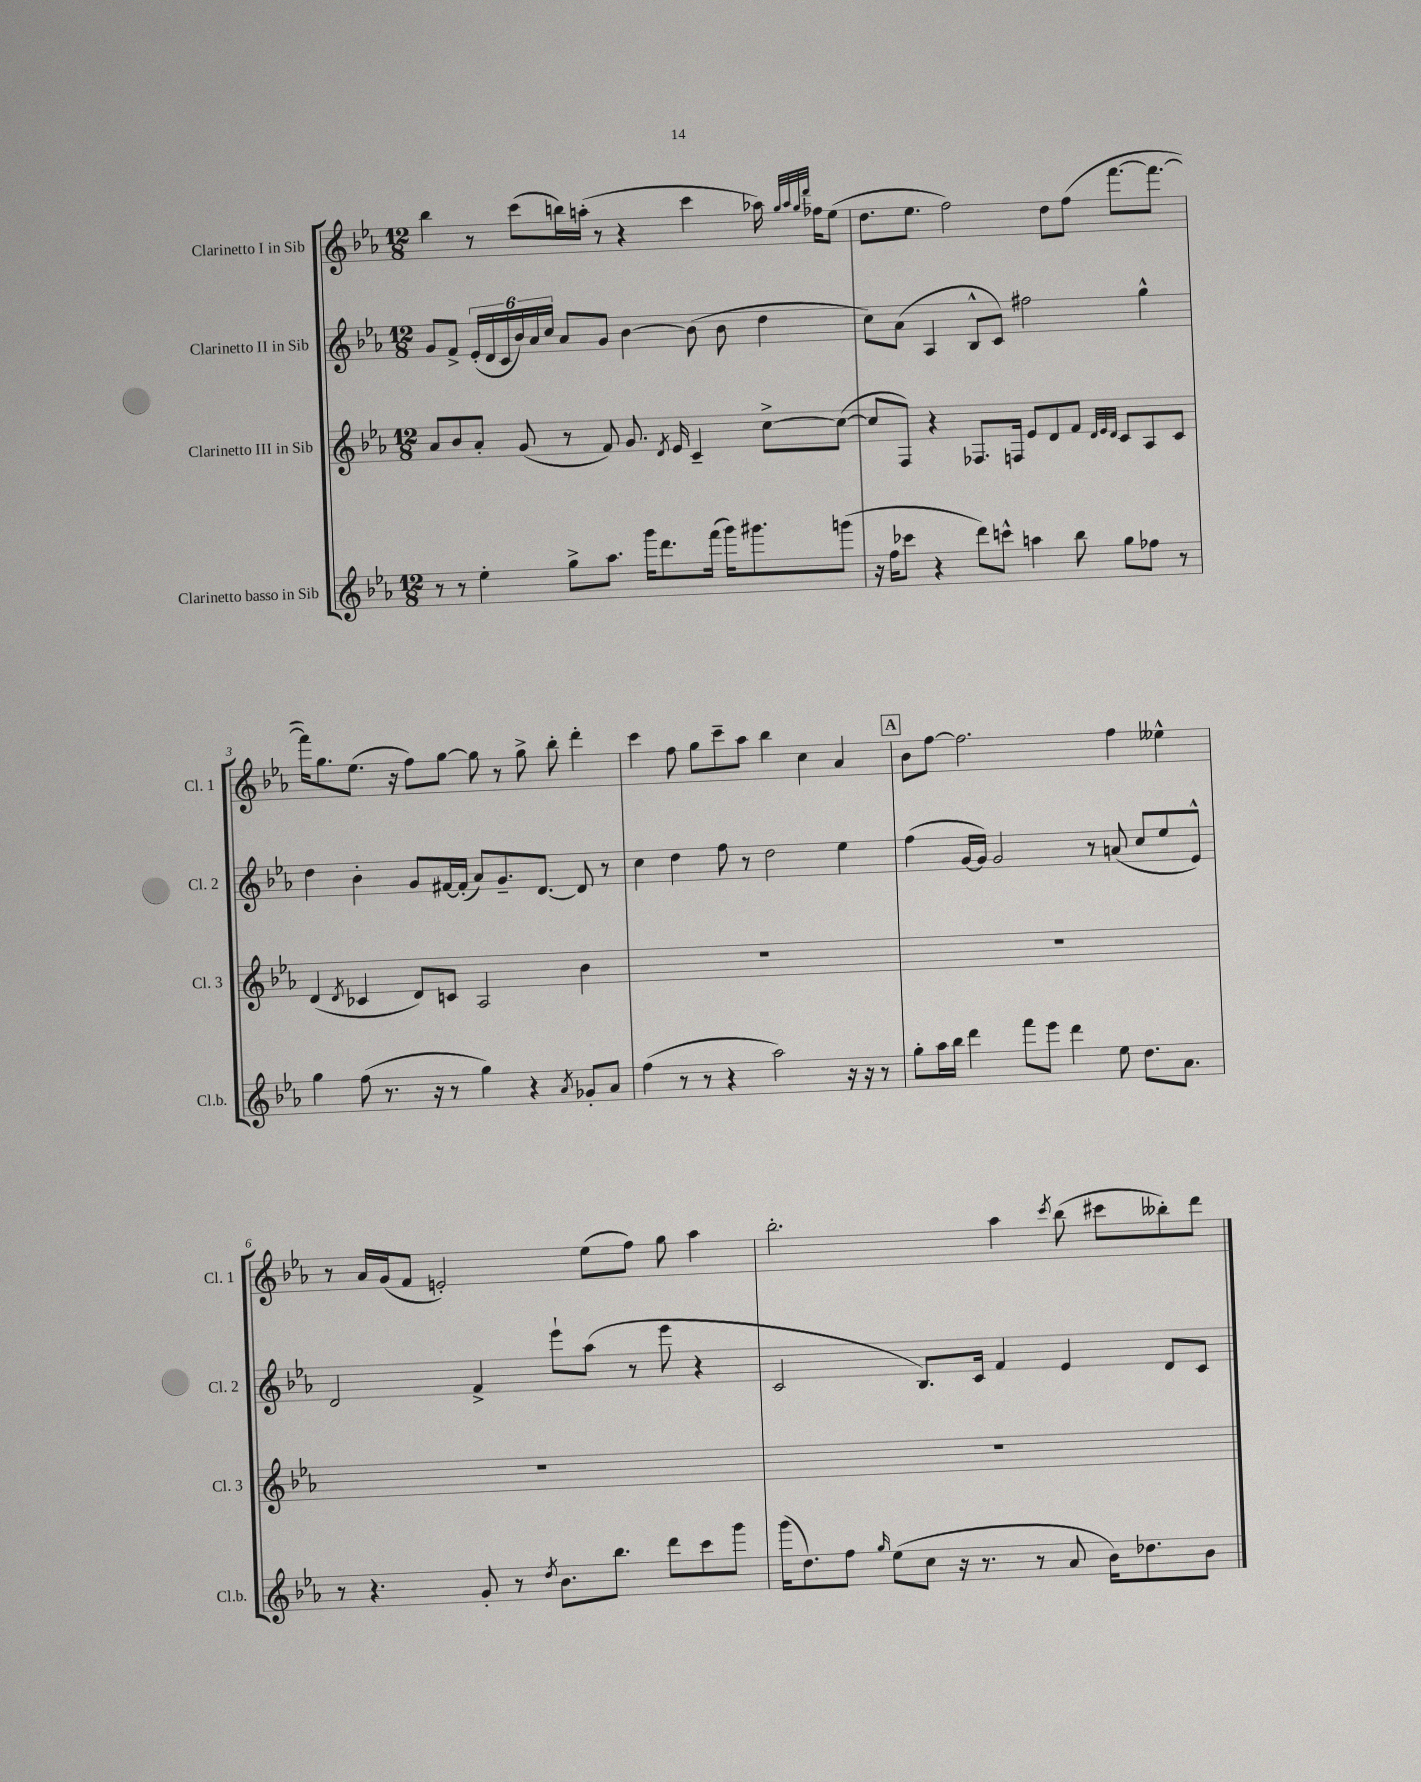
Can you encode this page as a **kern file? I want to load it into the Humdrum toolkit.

**kern	**kern	**kern	**kern
*staff4	*staff3	*staff2	*staff1
*clefG2	*clefG2	*clefG2	*clefG2
*k[b-e-a-]	*k[b-e-a-]	*k[b-e-a-]	*k[b-e-a-]
*M12/8	*M12/8	*M12/8	*M12/8
8r	8a-/L	8g/L	4bb-\
8r	8b-/	8f^/J	.
4ee-'\	8a-'/J	(24e-'/LL	8r
.	.	24d/	.
.	.	24c/	.
.	(8g/	24b-/)	(8ccc\L
.	.	24a-/	.
.	.	24cc/JJ	.
8gg^\L	8r	8a-/L	16bb\L)
.	.	.	(16aa'\JJ
8.aa-\J	8f/)	8g/J	8r
.	8.g/	[4b-\	4r
16ggg\LK	.	.	.
8.ddd\	.	.	.
.	8qd/	.	.
.	16e-/	.	.
.	4c~/	(8b-\]	4ccc\
(16fff\Jk	.	.	.
16ggg\LK)	.	8b-\	.
8.ggg#\	.	.	.
.	[8cc^\L	4dd\	16aa-\)
.	.	.	32qqgg/LLL
.	.	.	32qqaa-/
.	.	.	32qqgg/
.	.	.	32qqddd/JJJ
.	.	.	16ff-\LK
(8ggg\J	(8cc\_J	.	(8ee-\J
=	=	=	=
16r	8cc/]L	8cc\L)	8.dd\L
16ff\LK	.	.	.
8ccc-\J	8F/J)	(8a-\J	.
.	.	.	8.ee-\J
4r	4r	4A-/	.
.	.	.	2ff\)
8ddd\L)	8.F-/L	8B-^^/L	.
8ccc^^\J	.	8c/J)	.
.	16F/Jk	.	.
4aa\	8e-/L	2ff#\	.
.	8d/	.	8dd\L
8bb-\	8f/J	.	(8ff\J
.	32qqd/LLL	.	.
.	32qqe-/	.	.
.	32qqd/JJJ	.	.
8gg\L	8c/L	.	[8.fff\L
8ff-\J	8A-/	4gg^^\	.
.	.	.	8.fff\_J
8r	8c/J	.	.
=	=	=	=
4gg\	(4d/	4dd\	16fff\]LK)
.	.	.	8.gg\
.	8qd/	.	.
(8ff\	4c-/	4b-'\	(8.ee-\J
8.r	.	.	.
.	.	.	16r
.	8d/L)	8g/L	8ff\L)
16r	.	.	.
8r	8c/J	[16f#/L	[8gg\J
.	.	(16f#'/]JJ	.
4gg\)	2A-/	8a-/L)	8gg\]
.	.	8.g~/	8r
4r	.	.	8gg^\
.	.	[8.d/J	.
.	.	.	8bb-'\
8qa-/	.	.	.
8g-'/L	4b-\	8d/]	4ddd'\
8a-/J	.	8r	.
=	=	=	=
(4ff\	1.r	4cc\	4ccc\
8r	.	4dd\	8ff\
8r	.	.	8gg\L
4r	.	8ff\	8ccc~\
.	.	8r	8aa-\J
2aa-\)	.	2dd\	4bb-\
.	.	.	4cc\
16r	.	4ee-\	4a-/
16r	.	.	.
8r	.	.	.
=	=	=	=
8gg'\L	1.r	(4ff\	8b-\L
16aa-\L	.	.	[8ff\J
16bb-\JJ	.	.	.
4ddd\	.	[16g/LL	2.ff\]
.	.	16g/]JJ)	.
.	.	2g/	.
8fff\L	.	.	.
8eee-\J	.	.	.
4ddd\	.	.	.
.	.	8r	.
8ee-\	.	(8a/	4ff\
8.dd\L	.	8cc/L	.
.	.	8ee-/	4ee--^^\
8.a-\J	.	.	.
.	.	8e-^^/J)	.
=	=	=	=
8r	1.r	2d/	8r
4.r	.	.	16a-/LL
.	.	.	(16g/J
.	.	.	8f/J
.	.	.	2e'/)
8g'/	.	4f^/	.
8r	.	.	.
8qdd/	.	.	.
8.b-\L	.	8eee-`\L	.
.	.	(8aa-\J	(8ee-\L
8.bb-\J	.	.	.
.	.	8r	8ff\J)
8ddd\L	.	8eee-\	8gg\
8ccc\	.	4r	4aa-\
8ggg\J	.	.	.
=	=	=	=
(16ggg\LK	1.r	2c/	2.bb-'\
8.dd\)	.	.	.
8ff\J	.	.	.
16qqgg/	.	.	.
(8ee-\L	.	.	.
8cc\J	.	8.B-/L)	.
16r	.	.	.
8.r	.	16c/Jk	.
.	.	4f/	4aa-\
8r	.	.	.
.	.	.	8qccc/
8a-/	.	4e-/	(8bb-\
16b-\LK)	.	.	8ccc#\L
8.dd-\	.	.	.
.	.	8d/L	8bb--'\)
8b-\J	.	8c/J	8ddd\J
==	==	==	==
*-	*-	*-	*-
